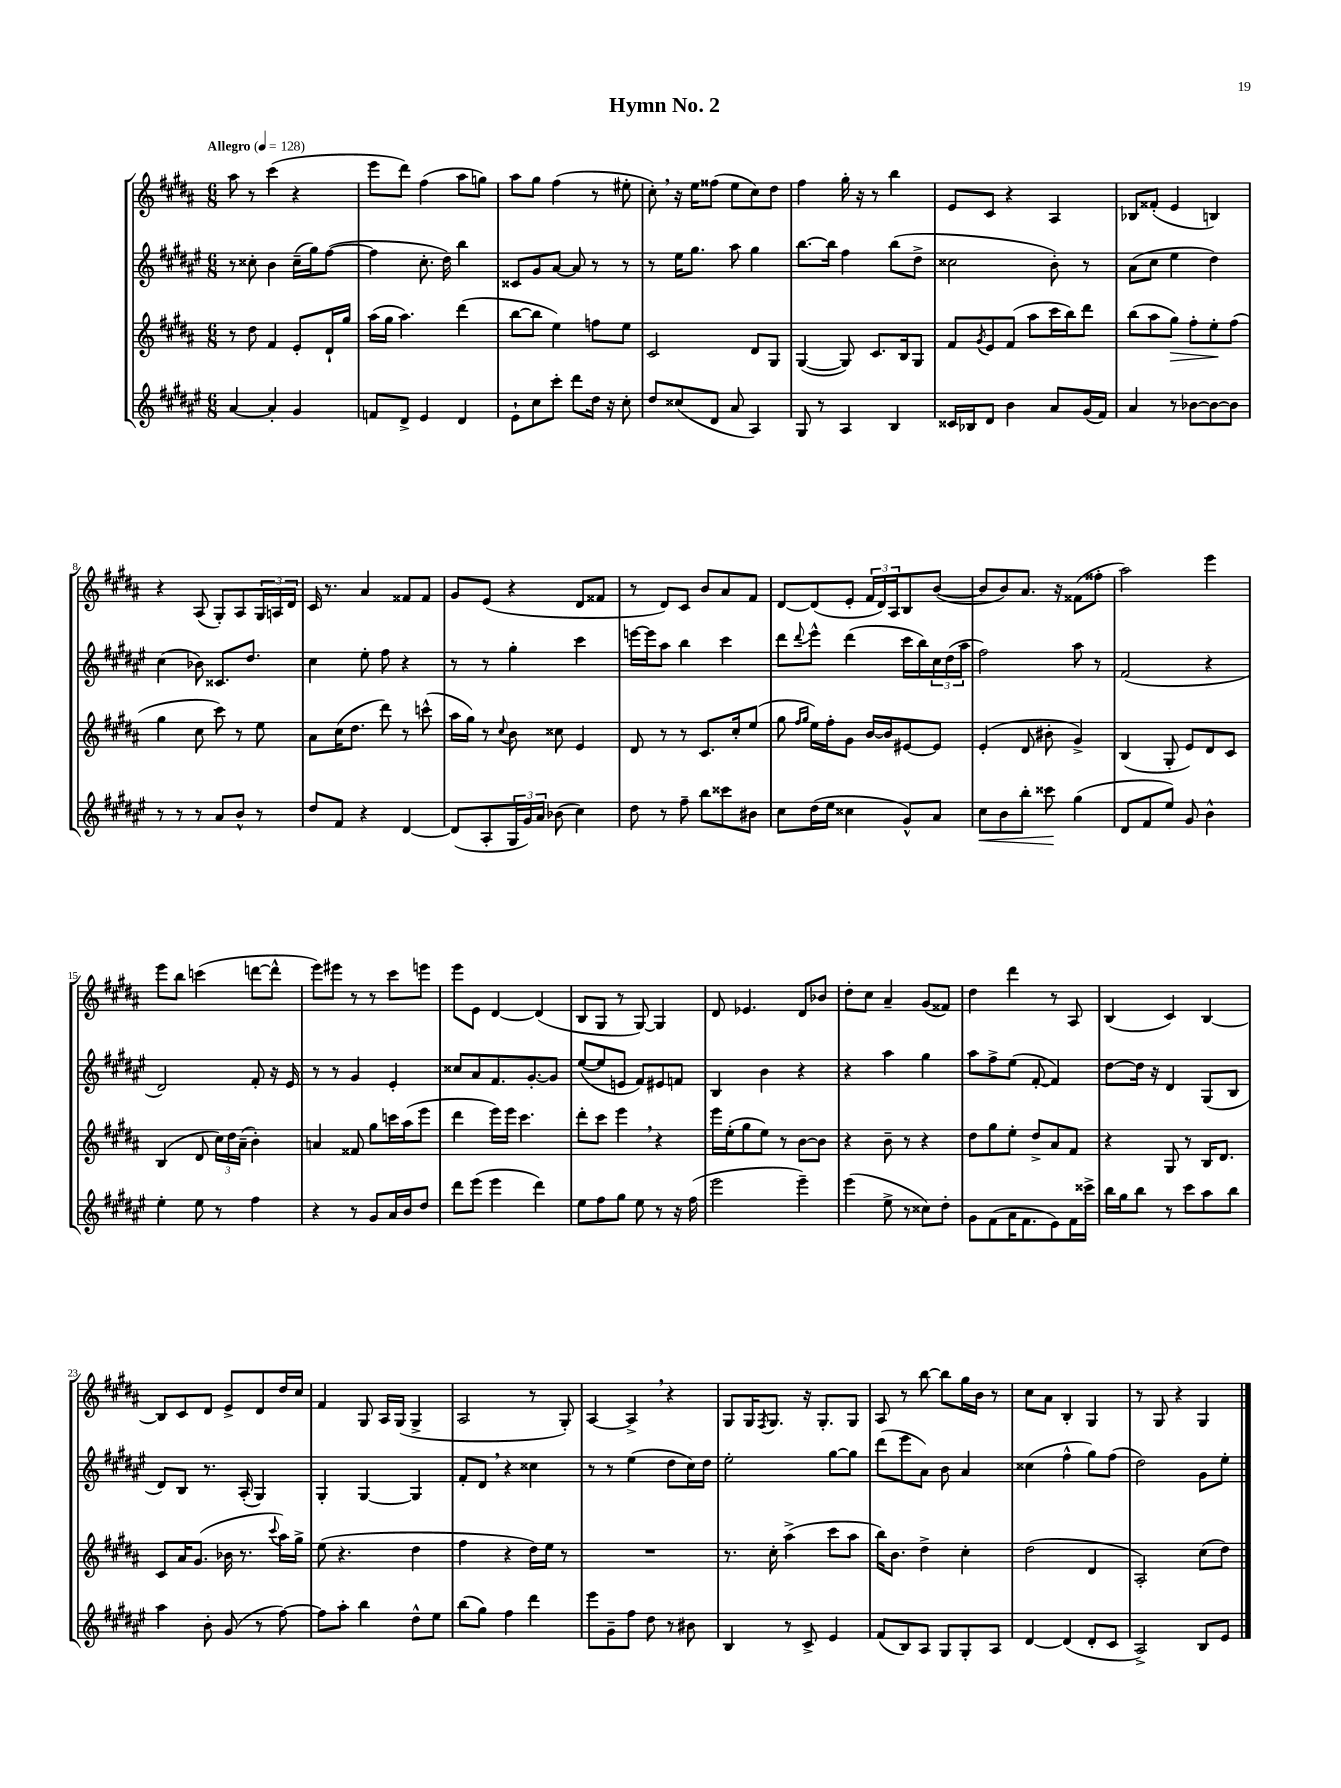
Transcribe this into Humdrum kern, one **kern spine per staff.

**kern	**kern	**kern	**kern
*staff4	*staff3	*staff2	*staff1
*clefG2	*clefG2	*clefG2	*clefG2
*k[f#c#g#d#a#e#]	*k[f#c#g#d#a#]	*k[f#c#g#d#a#e#]	*k[f#c#g#d#a#]
*M6/8	*M6/8	*M6/8	*M6/8
*MM128	*MM128	*MM128	*MM128
[4a#/	8r	8r	8aa#\
.	8dd#\	8cc##'\	8r
4a#'/]	4f#/	4b\	(4ccc#\
4g#/	8e'/L	(16cc##~\LL	4r
.	.	16gg#\J)	.
.	16d#`/L	([8ff#\J	.
.	16gg#/JJ	.	.
=	=	=	=
8f/L	(16aa#\LL	4ff#\]	8eee\L
.	16gg#\JJ	.	.
8d#^/J	4.aa#\)	.	8ddd#\J)
4e#/	.	8.cc#'\	(4ff#\
.	.	16dd#\)	.
4d#/	(4ddd#\	4bb\	8aa#\L
.	.	.	8gg\J)
=	=	=	=
8e#`\L	[8bb\L	8c##/L	8aa#\L
8cc#\	8bb\]J	8g#/	8gg#\J
8ccc#'\J	4ee\)	[8a#/J	(4ff#\
8ddd#\L	.	8a#/]	.
16dd#\Jk	8ff\L	8r	8r
16r	.	.	.
8cc#'\	8ee\J	8r	8ee#'\
=	=	=	=
8dd#/L	2c#/	8r	8cc#'\)
(8cc##/	.	16ee#\LK	16r
.	.	8.gg#\J	16ee\LK
8d#/J	.	.	(8ff##\J
8a#/	.	8aa#\	8ee\L
4A#/)	8d#/L	4gg#\	8cc#\)
.	8G#/J	.	8dd#\J
=	=	=	=
8G#/	([4G#/	[8.bb\L	4ff#\
8r	.	.	.
.	.	16bb\]Jk	.
4A#/	8G#/])	4ff#\	16gg#'\
.	.	.	16r
.	8.c#/L	.	8r
4B/	.	(8bb\L	4bb\
.	16B/k	.	.
.	8G#/J	8dd#^\J	.
=	=	=	=
16c##/LL	8f#/L	2cc##\	8e/L
16B-/J	.	.	.
.	8qg#/	.	.
8d#/J	8e/	.	8c#/J
4b\	(8f#/J	.	4r
.	8aa#\L	.	.
8a#/L	16ccc#\L	8b'\)	4A#/
.	16bb\J)	.	.
(16g#/L	8ddd#\J	8r	.
16f#/JJ)	.	.	.
=	=	=	=
4a#/	(8bb\L	(8a#\L	8B-/L
.	8aa#\	8cc#\J	(8f##'/J
8r	8gg#\J)	4ee#\	4e/
[8b-\L	8ff#'\L	.	.
8b-\_	8ee'\	4dd#\)	4B/)
8b-\]J	(8ff#\J	.	.
=	=	=	=
8r	4gg#\	(4cc#\	4r
8r	.	.	.
8r	8cc#\	8b-\)	(8A#/
8a#/L	8ccc#\)	8.c##/L	8G#'/L)
8b^^/J	8r	.	8A#/
.	.	8.dd#/J	.
8r	8ee\	.	24G#/L
.	.	.	24A/
.	.	.	24d#/JJ
=	=	=	=
8dd#/L	8a#\L	4cc#\	16c#/
.	.	.	8.r
8f#/J	(16cc#\K	.	.
.	8.dd#\J	.	.
4r	.	8ee#'\	4a#/
.	8ddd#\)	8ff#\	.
[4d#/	8r	4r	8f##/L
.	(8ccc^^\	.	8f##/J
=	=	=	=
(8d#/]L	16aa#\LL	8r	8g#/L
.	16gg#\JJ)	.	.
8A#'/	8r	8r	(8e/J
.	8qqcc#/	.	.
24G#/L	8b\	4gg#'\	4r
24g#/)	.	.	.
24a#/JJ	.	.	.
(8b-\	8cc##\	.	.
4cc#\)	4e/	4ccc#\	8d#/L
.	.	.	8f##/J
=	=	=	=
8dd#\	8d#/	[16eee\LL	8r
.	.	16eee\]J	.
8r	8r	8aa#\J	8d#/L)
8ff#~\	8r	4bb\	8c#/J
8bb\L	8.c#/L	.	8b/L
8ccc##\	.	4ccc#\	8a#/
.	16cc#'/k	.	.
8b#\J	(8ee/J	.	8f#/J
=	=	=	=
8cc#\L	8gg#\	8ddd#\L	[8d#/L
.	16qqff#/LL	.	.
.	16qqgg#/JJ	8qqddd#/	.
(16dd#\L	16ee\LL)	8eee#^^\J	(8d#/]
16ee#\JJ	16ff#'\J	.	.
4cc##\	8g#\J	(4ddd#\	8e'/J
.	[16b/LL	.	24f#/LL
.	.	.	24d#/)
.	16b/]J	.	.
.	.	.	24A#/J
8g#^^/L)	[8e#/	16ccc#\LL	8B/
.	.	16bb\)	.
8a#/J	8e#/]J	24cc#\	([8b/J
.	.	(24dd#\	.
.	.	24aa#\JJ	.
=	=	=	=
8cc#\L	(4e'/	2ff#\)	8b/]L
8b\	.	.	8b/)
8bb'\J	8d#/	.	8.a#/J
8ccc##\	8b#'\	.	.
.	.	.	16r
(4gg#\	4g#^/)	8aa#\	(8f##\L
.	.	8r	8ff##'\J
=	=	=	=
8d#/L	(4B/	(2f#/	2aa#\)
8f#/	.	.	.
8ee#/J)	8G#'/	.	.
8g#/	8e/L)	.	.
4b^^\	8d#/	4r	4eee\
.	8c#/J	.	.
=	=	=	=
4ee#'\	(4B/	2d#/)	8eee\L
.	.	.	8bb\J
8ee#\	8d#/	.	(4ccc\
8r	24cc#\LL)	.	.
.	24dd#\	.	.
.	(24a#~\JJ	.	.
4ff#\	4b'\)	8f#'/	[8ddd\L
.	.	16r	8ddd^^\]J
.	.	16e#/	.
=	=	=	=
4r	4a/	8r	8eee\L)
.	.	8r	8eee#\J
8r	8f##/	4g#/	8r
8g#/L	8gg#\L	.	8r
16a#/L	16ccc\L	4e#'/	8ccc#\L
16b/J	(16aa#\J	.	.
8dd#/J	8eee\J	.	8eee\J
=	=	=	=
8ddd#\L	4ddd#\	8cc##/L	8eee\L
(8eee#\J	.	8a#/	8e\J
4eee#\	16eee\LL)	8.f#/	[4d#/
.	16eee\JJ	.	.
.	4.ccc#\	.	.
.	.	[8.g#'/	.
4ddd#\)	.	.	(4d#/]
.	.	8g#/]J	.
=	=	=	=
8ee#\L	8ddd#'\L	([8ee#/L	8B/L
8ff#\	8ccc#\J	8ee#/]	8G#/J
8gg#\J	4eee\	8e/J	8r
8ee#\	.	8f#/L)	[8G#/)
8r	4r	8e#/	4G#/]
16r	.	8f/J	.
(16ff#\	.	.	.
=	=	=	=
2eee#\	16eee\LL	4B/	8d#/
.	(16ee'\J	.	.
.	8gg#\	.	4.e-/
.	8ee\J)	4b\	.
.	8r	.	.
4eee#~\)	[8b\L	4r	8d#/L
.	8b\]J	.	8b-/J
=	=	=	=
(4eee#\	4r	4r	8dd#'\L
.	.	.	8cc#\J
8ee#^\	8b~\	4aa#\	4a#~/
8r	8r	.	.
8cc##\L)	4r	4gg#\	(8g#/L
8dd#'\J	.	.	8f##/J)
=	=	=	=
8g#\L	8dd#\L	8aa#\L	4dd#\
(8f#\	8gg#\	8ff#^\	.
16a#\K	8ee'\J	(8ee#\J	4ddd#\
8.f#\	.	.	.
.	8dd#^/L	[8f#'/	.
8e#\)	8a#/	4f#/])	8r
16f#\L	8f#/J	.	8A#/
16ccc##^\JJ	.	.	.
=	=	=	=
16bb\LL	4r	[8dd#\L	(4B/
16gg#\J	.	.	.
8bb\J	.	16dd#\]Jk	.
.	.	16r	.
8r	8G#/	4d#/	4c#/)
8ccc#\L	8r	.	.
8aa#\	16B/LK	(8G#/L	[4B/
.	8.d#/J	.	.
8bb\J	.	8B/J	.
=	=	=	=
4aa#\	8c#/L	8d#/L)	8B/]L
.	16a#/K	8B/J	8c#/
.	(8.g#/J	.	.
8b'\	.	8.r	8d#/J
(8g#/	16b-\	.	8e^/L
.	8.r	(16A#'/	.
8r	.	4G#/)	8d#/
.	8qqccc#/	.	.
[8ff#\)	16aa#\LL)	.	16dd#/L
.	16gg#^\JJ	.	16cc#/JJ
=	=	=	=
8ff#\]L	(8ee\	4G#'/	4f#/
8aa#'\J	4.r	.	.
4bb\	.	[4G#/	8G#/
.	.	.	16A#/LL
.	.	.	(16G#/JJ
8dd#^^\L	4dd#\	4G#/]	4G#^/
8ee#\J	.	.	.
=	=	=	=
(8bb\L	4ff#\	8f#'/L	2A#/
8gg#\J)	.	8d#/J	.
4ff#\	4r	4r	.
4ddd#\	16dd#\LL)	4cc##\	8r
.	16ee\JJ	.	.
.	8r	.	8G#'/)
=	=	=	=
8eee#\L	2.r	8r	[4A#/
8g#~\	.	8r	.
8ff#\J	.	(4ee#\	4A#^/]
8dd#\	.	.	.
8r	.	8dd#\L	4r
8b#\	.	16cc#\L)	.
.	.	16dd#\JJ	.
=	=	=	=
4B/	8.r	2ee#'\	8G#/L
.	.	.	16G#/K
.	.	.	8qF#/
.	16cc#'\	.	8.G#/J
8r	(4aa#^\	.	.
8c#^/	.	.	16r
.	.	.	8.G#'/L
4e#/	8ccc#\L	[8gg#\L	.
.	8aa#\J	8gg#\]J	8G#/J
=	=	=	=
(8f#/L	16bb\LK)	(8ddd#\L	8A#/
.	8.b\J	.	.
8B/)	.	8eee#\	8r
8A#/J	4dd#^\	8a#\J)	[8bb\
8G#/L	.	8b\	8bb\]L
8G#'/	4cc#'\	4a#/	16gg#\L
.	.	.	16b\JJ
8A#/J	.	.	8r
=	=	=	=
[4d#/	(2dd#\	(4cc##\	8cc#\L
.	.	.	8a#\J
(4d#/]	.	4ff#^^\	4B'/
8d#'/L	4d#/	8gg#\L)	4G#/
8c#/J	.	(8ff#\J	.
=	=	=	=
2A#^/)	2A#'/)	2dd#\)	8r
.	.	.	8G#/
.	.	.	4r
8B/L	(8cc#\L	8g#\L	4G#/
8e#/J	8dd#\J)	8ee#'\J	.
==	==	==	==
*-	*-	*-	*-
